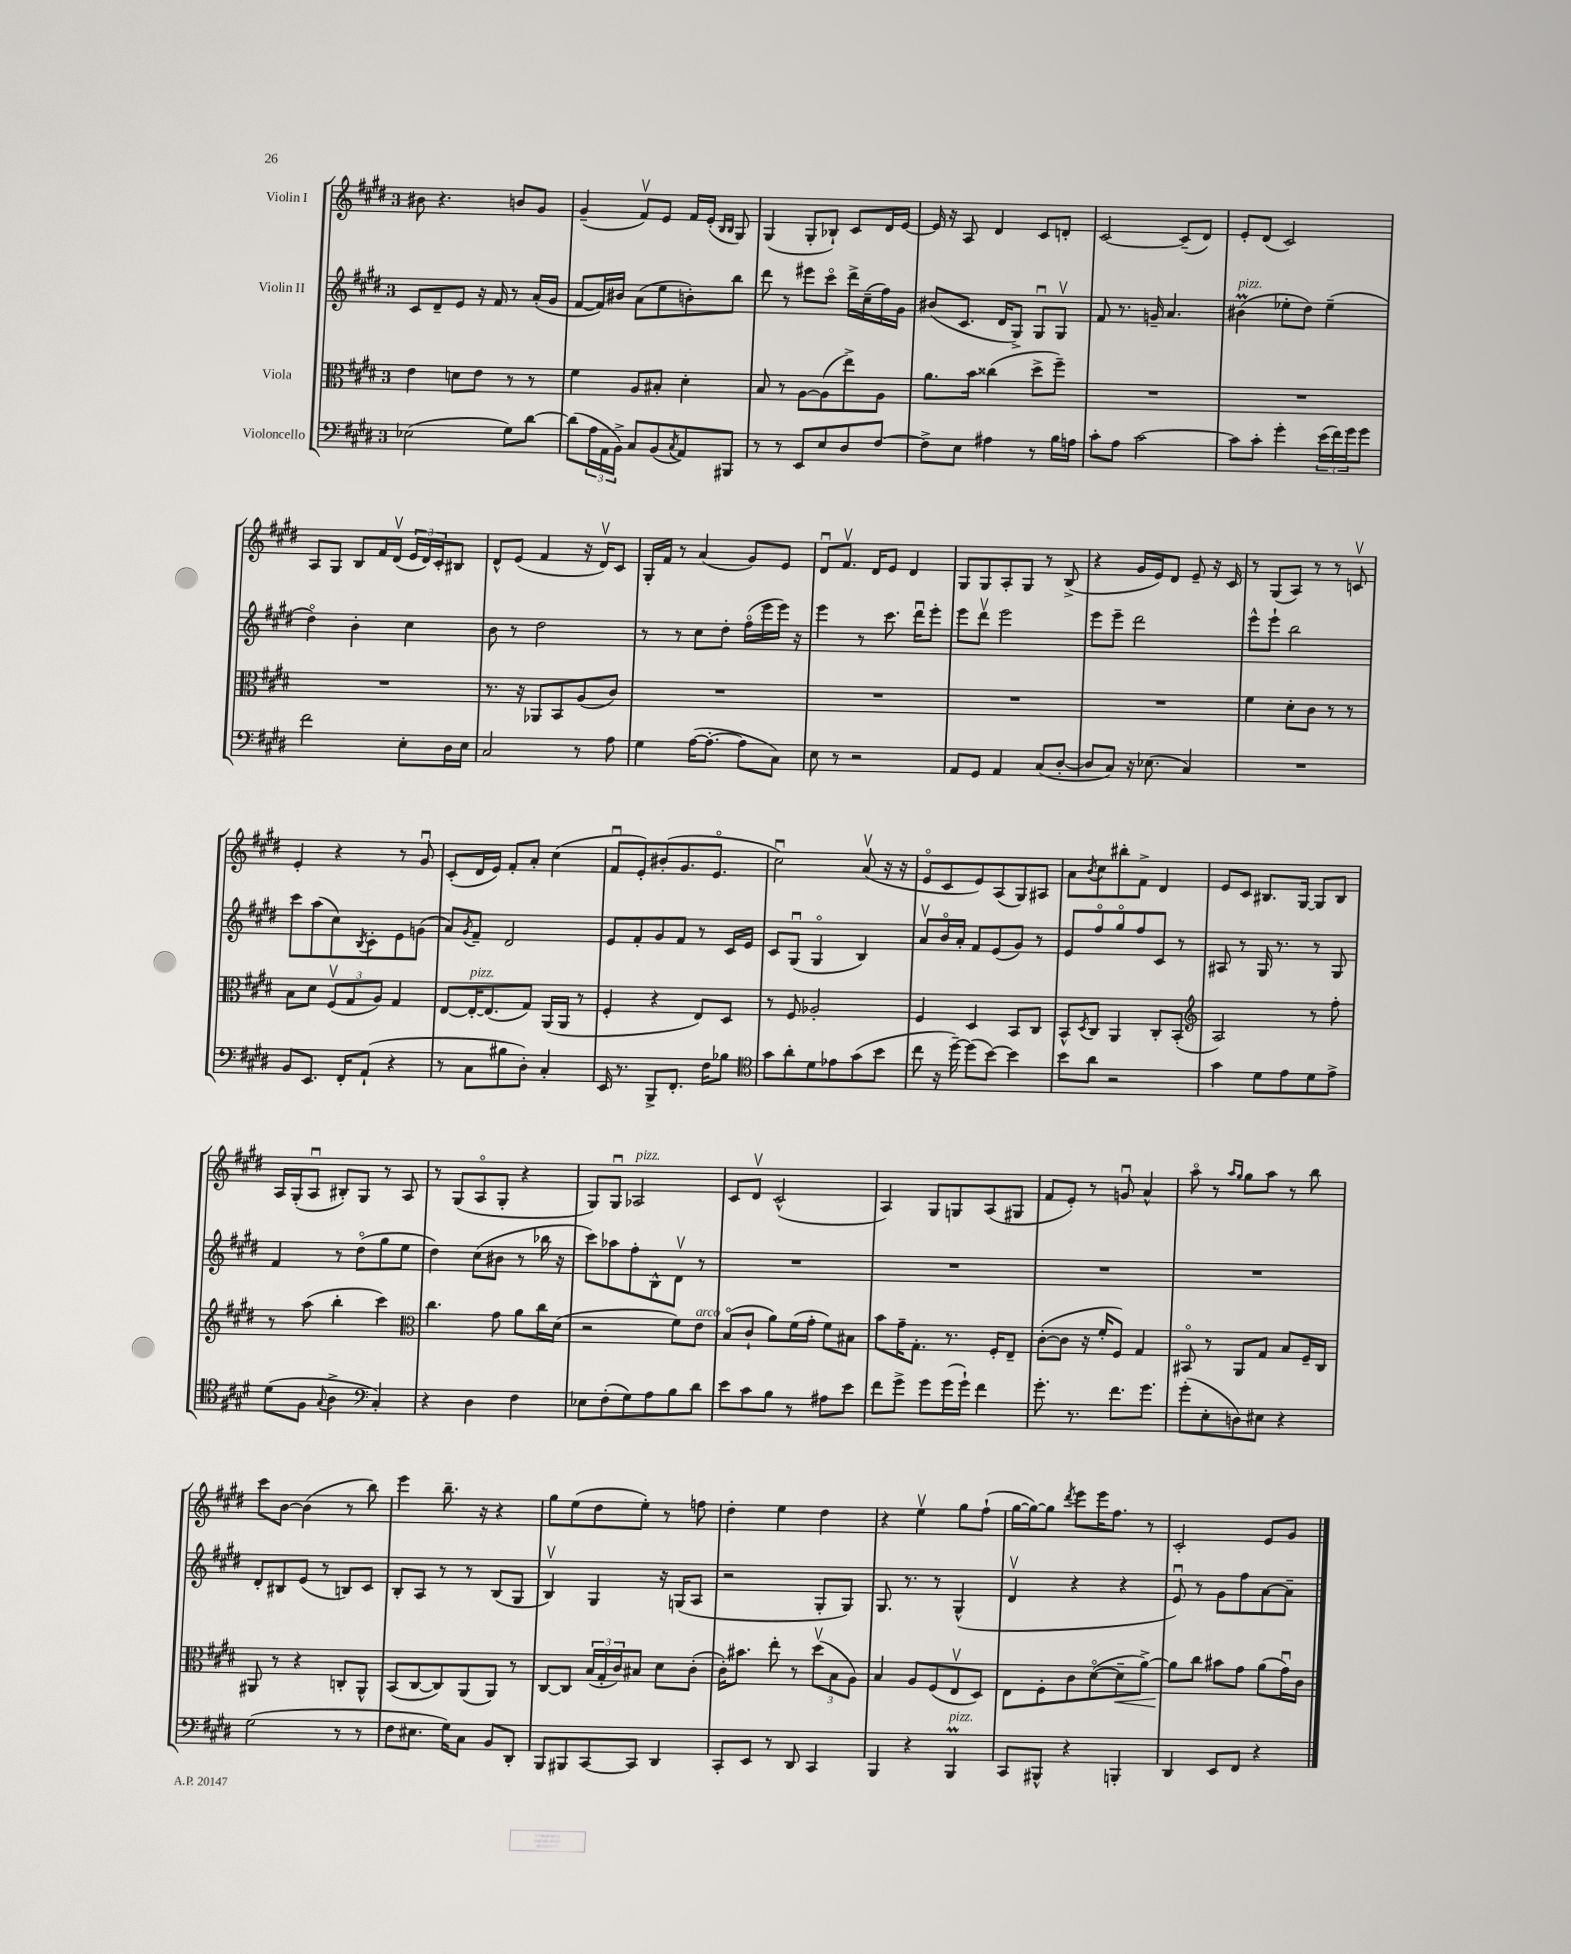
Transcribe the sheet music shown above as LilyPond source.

<<
\new StaffGroup <<
\new Staff = "s0" \with { instrumentName = "Violin I" } {
    \clef treble \key e \major \once \override Staff.TimeSignature.style = #'single-digit \time 3/4
    bis'8 r4. b'8 gis'8 |
    gis'4--( fis'8\upbow) e'8 fis'16 e'16-.( \grace { b16 b16 } gis8) |
    gis4( gis8-. bes8-!) cis'8 dis'16 e'16~ |
    e'16 r16 a8 dis'4 cis'8 d'8-. |
    cis'2~ cis'8--( dis'8) |
    e'8-. dis'8( cis'2) |
    a8 gis8 b8 fis'16 dis'16\upbow( \tuplet 3/2 { e'16 dis'16) cis'16-. } bis8 |
    dis'8-^ e'8( fis'4 r16 dis'16\upbow) cis'8 |
    gis16-. fis'16 r8 a'4( gis'8) e'8 |
    dis'8\downbow fis'8.\upbow dis'16 e'8 dis'4 |
    gis8 gis8 a8-. gis8 r8 b8->( |
    r4 gis'16 e'16) dis'8 e'8-- r16 cis'16 |
    r8 gis8( a8) r8 r8 c'8\upbow |
    e'4-. r4 r8 gis'8\downbow |
    cis'8-.( dis'16 e'16) fis'8-. a'8-. cis''4( |
    fis'8\downbow e'8-.) bis'8-.( gis'8. e'8.\flageolet |
    cis''2\downbow) a'8\upbow( r16 r16 |
    e'8\flageolet cis'8 e'8) a8( gis8) ais8 |
    a'8 \acciaccatura { b'8 } cis''8 bis''8-. fis'8-> dis'4 |
    e'8 cis'8 bis8. gis16~ gis8 bis8 |
    a16 gis16-.( a8\downbow bis8-.) gis8 r8 a8 |
    r8 gis8( a8\flageolet gis8-. r4 |
    gis8) gis8\downbow aes2^\markup { \italic "pizz." } |
    cis'8 dis'8\upbow cis'2-^( |
    a4) gis8 g8 a8( gis8 |
    fis'8 e'8-.) r8 g'8\downbow a'4-^ |
    a''8\flageolet r8 \grace { a''16 gis''16 } gis''8 a''8 r8 b''8 |
    cis'''8 b'8~ b'4( r8 b''8) |
    e'''4 b''8.-- r16 r4 |
    gis''8 e''8( dis''8 e''8-.) r8 f''8 |
    dis''4-. e''4 dis''4 |
    r4 e''4\upbow gis''8 fis''8-!( |
    gis''16~ gis''16~) gis''8 \acciaccatura { dis'''8 } e'''8 e'''16 fis''8. r8 |
    cis'2-. e'8 gis'8 \bar "|." |
}
\new Staff = "s1" \with { instrumentName = "Violin II" } {
    \clef treble \key e \major \once \override Staff.TimeSignature.style = #'single-digit \time 3/4
    cis'8 dis'8-- e'8 r16 fis'16 r8 a'16-.( gis'16 |
    fis'8~ fis'16) bis'16 a'8( e''8 b'8-.) b''8 |
    dis'''8 r8 eis'''8 cis'''8\flageolet dis'''16-> cis''16--( fis''16) gis'16 |
    bis'8( cis'8. dis'16 gis8->) gis8\downbow gis8\upbow |
    fis'8 r8. g'16-- a'4. |
    bis'4\prall^\markup { \italic "pizz." }( ees''8-. dis''8) ees''4--( |
    dis''4\flageolet) b'4-. cis''4 |
    b'8 r8 dis''2 |
    r8 r8 cis''8 dis''8-. fis''16\flageolet( e'''16 e'''16) r16 |
    e'''4 r8 cis'''8. dis'''16\downbow e'''8-. |
    e'''8 dis'''8\upbow e'''2 |
    e'''8 e'''8-- dis'''2 |
    e'''8-^ e'''8-! b''2 |
    cis'''8 a''8( cis''8) \acciaccatura { b8 } cis'8-. e'8 g'8( |
    a'8) \acciaccatura { gis'8 } fis'8-- dis'2 |
    e'8 fis'8-. gis'8 fis'8 r8 cis'16 e'16 |
    cis'8 gis8\downbow( gis4\flageolet b4) |
    a'8\upbow b'16\flageolet a'16-. fis'8 e'8( gis'8) r8 |
    e'8 fis''8\flageolet gis''8\flageolet fis''8 cis'8 r8 |
    ais8 r8 gis16 r8. r8 gis8 |
    fis'4 r8 dis''8\flageolet( gis''8 e''8 |
    dis''4) cis''8( bis'8 r8 bes''16 r16 |
    cis'''8) aes''8 fis''8-. b8-^ dis'8\upbow r8 |
    R2. |
    R2. |
    R2. |
    R2. |
    dis'8-. bis8 e'8( r8 b8) cis'8 |
    b8-. a8 r8 r8 b8( gis8 |
    b4\upbow) gis4 r16 g16( a8 |
    r2 gis8-. gis8) |
    gis8. r8. r8 gis4-^( |
    dis'4\upbow r4 r4 |
    e'8\downbow) r8 gis'8 fis''8 a'8~ a'8-- \bar "|." |
}
\new Staff = "s2" \with { instrumentName = "Viola" } {
    \clef alto \key e \major \once \override Staff.TimeSignature.style = #'single-digit \time 3/4
    e'4 d'8 e'8 r8 r8 |
    fis'4 a8 bis8-. dis'4-. |
    b8 r8 a8~ a8( e''8->) a8 |
    a'8. b'16 cisis''4( dis''8-> fis''8--) |
    R2. |
    R2. |
    R2. |
    r8. r16 aes,8 b,8 a8( cis'8) |
    R2. |
    R2. |
    R2. |
    R2. |
    fis'4 dis'8-. cis'8 r8 r8 |
    b8 dis'8 \tuplet 3/2 { fis8\upbow( gis8 a8) } gis4 |
    e8~ e16~-.^\markup { \italic "pizz." } e8.( gis8) a,16( a,16 r8 |
    fis4-. r4 e8) dis8 |
    r8 fis8 aes2-. |
    fis4 dis4 b,8 cis8 |
    b,8-^ \acciaccatura { dis8 } cis8 a,4 cis8-. b,8-.( |
    \clef treble a2) r8 fis''8-. |
    r8 a''8( b''4-. cis'''4) |
    \clef alto cis''4. gis'8 a'8 cis''16 dis'16( |
    r2 fis'8) e'8^\markup { \italic "arco" } |
    b8\flageolet( cis'8-! a'8) fis'16( gis'16-. fis'8) bis8 |
    b'8 gis'16-- gis8.-. r8. fis16-. e8-- |
    cis'8~-.( cis'8 r16 fis'16-. fis8) gis4 |
    bis,8\flageolet r8 a,8 gis8 b8 fis16-- cis16 |
    ais,8 r8 r4 c8-. ais,8-^ |
    b,8( cis8~ cis8) a,8( a,8) r8 |
    cis8~ cis8 \tuplet 3/2 { b16( gis16-. cis'16) } bis8 dis'8 cis'8-.( |
    cis'16-.) bis'8. e''8-. r8 \tuplet 3/2 { dis''8\upbow( b8 a8) } |
    b4 a8 fis8( e8\upbow dis8) |
    e8 fis8-. cis'8 dis'8~\flageolet( dis'8--\< a'8~->) |
    a'8\! cis''8 bis'8 gis'8 a'8( gis'16\downbow) cis'16 \bar "|." |
}
\new Staff = "s3" \with { instrumentName = "Violoncello" } {
    \clef bass \key e \major \once \override Staff.TimeSignature.style = #'single-digit \time 3/4
    ees2( gis8) dis'8~ |
    dis'8( \tuplet 3/2 { a16 a,16 b,16->) } cis8 b,8( \acciaccatura { cis8 } a,8) bis,,8 |
    r8 r8 e,8 e8 dis8 fis8~ |
    fis8-> e8 ais4 r8 b16 a16 |
    cis'8-. a8 cis'2~ |
    cis'8 cis'8-. gis'4-. \tuplet 3/2 { e'16( fis'16) gis'16 } gis'8 |
    fis'2 e8-. dis16 e16 |
    cis2 r8 a8 |
    gis4 a16~( a8.~-. a8 cis8) |
    e8 r8 r2 |
    a,8 gis,8 a,4 cis8( dis8~-. |
    dis8 cis8) r16 ees8.( cis4) |
    R2. |
    b,8 e,8. fis,16-. a,8-!( r4 |
    r8 cis8 bis8 dis8-.) cis4-. |
    e,16 r8. b,,8-> fis,8.-. fis16 bes8 |
    \clef tenor gis'8 a'8-. dis'8 ees'8 gis'8( b'8 |
    cis''8 r16 dis''16~--) dis''8( b'8~) b'4 |
    b'8 a'8 r2 |
    gis'4 dis'8 e'8 dis'8 e'8-> |
    dis'8( fis8 \appoggiatura { gis8 } a4-> \clef bass cis4-.) |
    r4 dis4 fis4 |
    ees8 fis8-.( gis8) a8 b8 dis'8 |
    e'8 cis'8 b8 r8 ais8 e'8 |
    fis'8 gis'8-> gis'8 gis'16( gis'16-!) fis'4 |
    gis'8.-. r8. fis'8. gis'8. |
    gis'8-.( e8-. d8) eis8 r4 |
    gis2( r8 r8 |
    fis8 eis8. gis16) cis8 b,8 dis,8-. |
    b,,8 bis,,8 cis,8~ cis,8 dis,4 |
    cis,8-. e,8 r8 dis,8 cis,4 |
    b,,4 r4 b,,4\prall^\markup { \italic "pizz." } |
    cis,8 bis,,8-^ r4 b,,4-. |
    dis,4 e,8 fis,8 r4 \bar "|." |
}
>>
>>
\layout { \context { \Score \remove "Bar_number_engraver" } }
